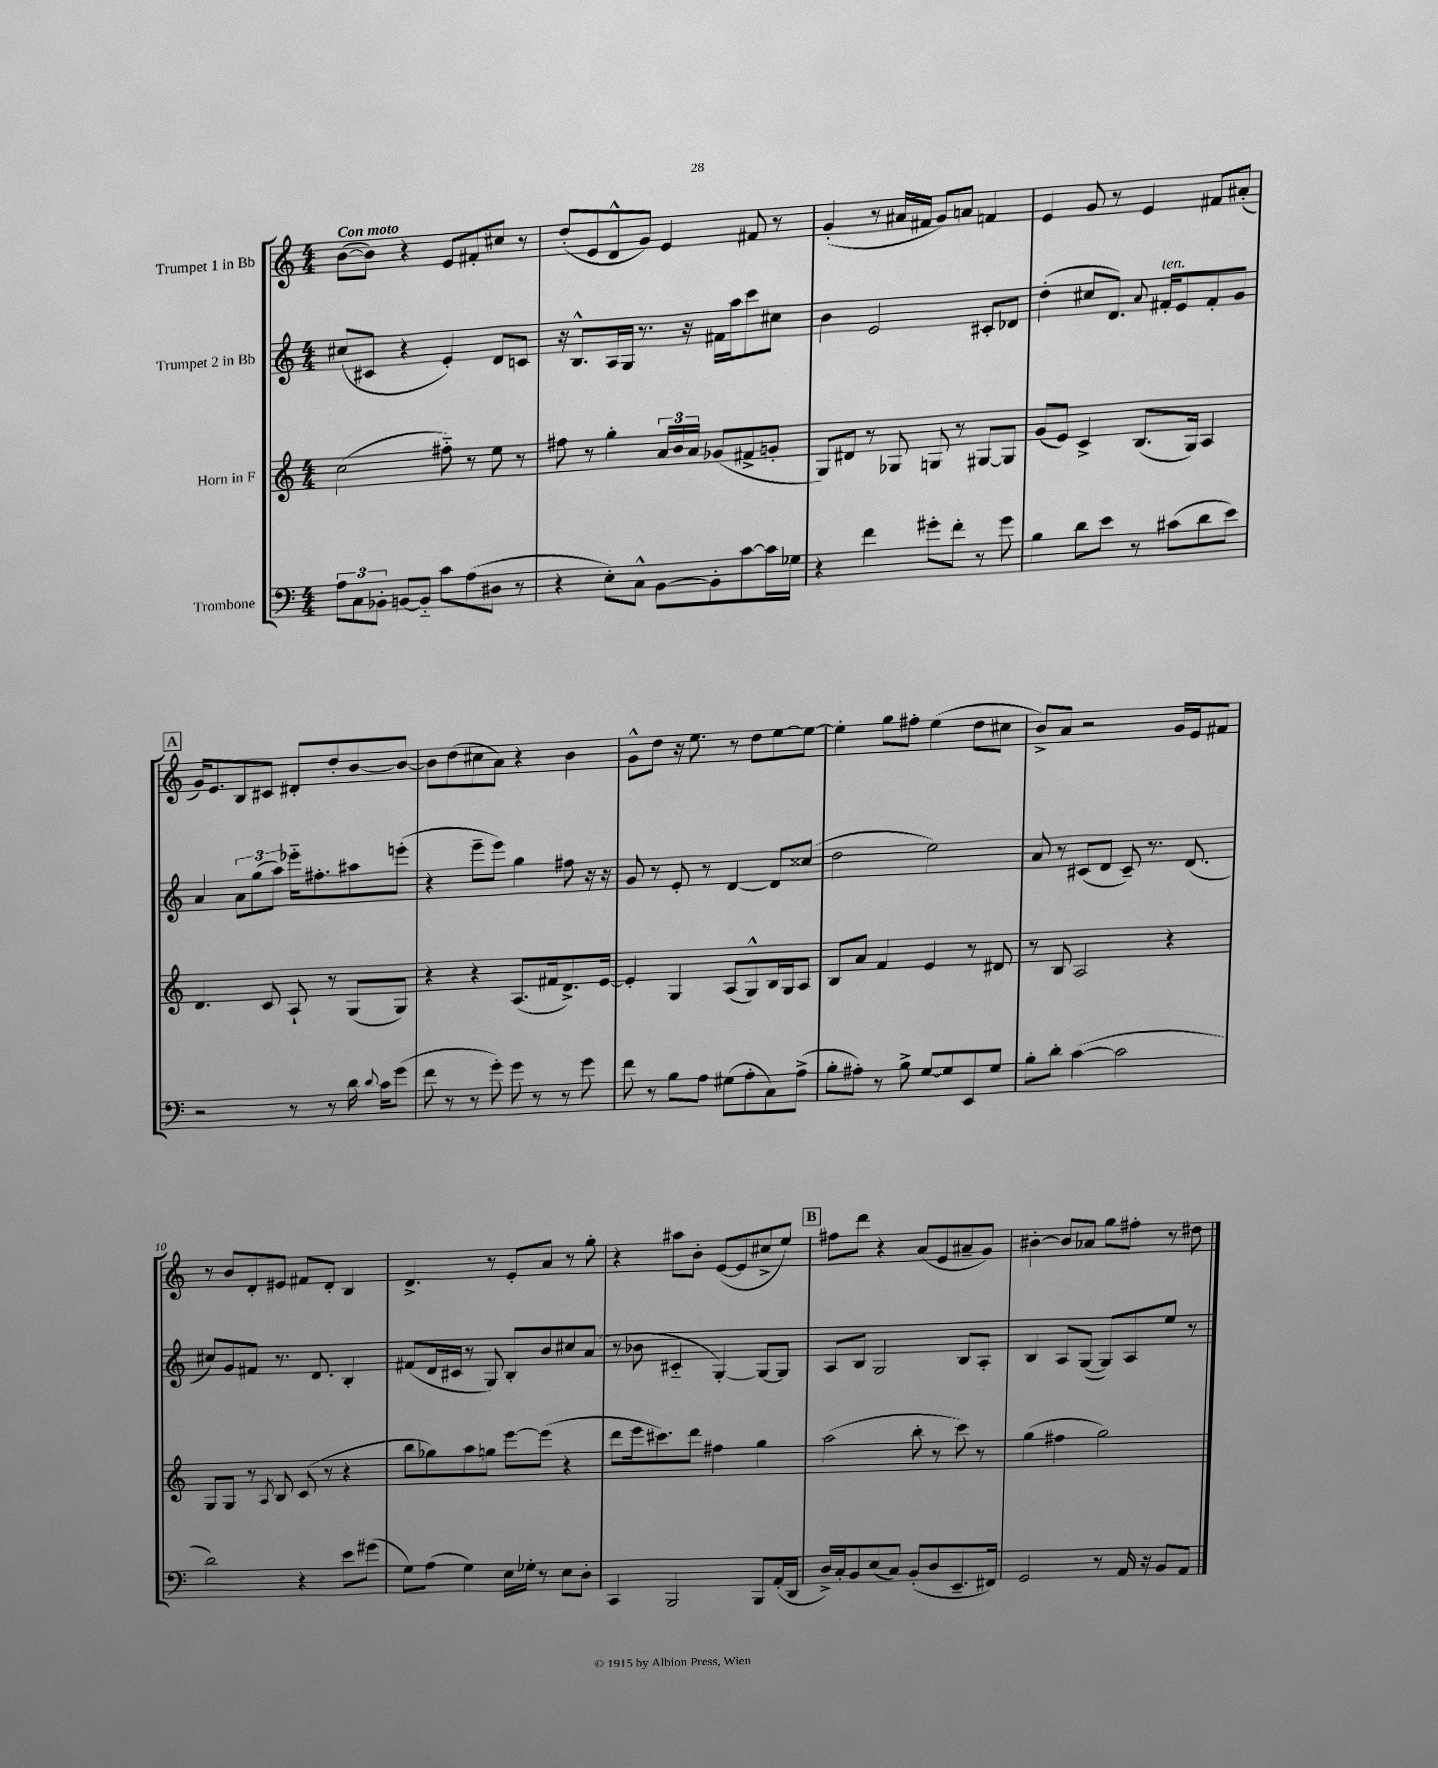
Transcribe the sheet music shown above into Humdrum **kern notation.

**kern	**kern	**kern	**kern
*staff4	*staff3	*staff2	*staff1
*clefF4	*clefG2	*clefG2	*clefG2
*k[]	*k[]	*k[]	*k[]
*M4/4	*M4/4	*M4/4	*M4/4
12A	(2cc	(8cc#	([8b
12C	.	.	.
.	.	8c#	8b])
12BB-'	.	.	.
[8BB	.	4r	4r
8BB'~]	.	.	.
8c	8ff#'~)	4e')	8e
(8A	8r	.	8f#'
8D#	8ee	8d	8cc#
8r	8r	8c	8r
=	=	=	=
4r	8ff#	16r	(8dd'
.	.	8.B^^	.
.	8r	.	8e
8E')	4gg'	16A	8d^^
.	.	16G	.
8C^^	.	8.r	8g)
[8BB	24a	.	4e
.	24b	.	.
.	.	16r	.
.	24a	.	.
8BB']	(8g-	16f#	.
.	.	16aa	.
[8c	8f#^	8ccc	8f#
16c]	8g'	8cc#	8r
16G-	.	.	.
=	=	=	=
4r	8G)	4b	(4g'
.	8d#	.	.
4f	8r	2e	8r
.	8G-	.	16a#
.	.	.	16f#
8g#'	8G	.	8g)
8f'	8r	.	8a
8r	[8G#	8c#'	4f
8g#	8G#]	8d-	.
=	=	=	=
4B	(8g	(4dd'	4e
.	8e)	.	.
8d	4c^	8cc#	8g
8e	.	8.d)	8r
8r	(8.B	.	4e
.	.	8qqa	.
.	.	16f#'	.
(8c#	.	8e	.
.	16G)	.	.
8d	4A	8f#'	8f#
8e)	.	8g	(8a#'
=	=	=	=
2r	4.d	4a	16g)
.	.	.	8.e
.	.	12a	8B
.	.	(12gg	.
.	8c	.	8c#
.	.	12aa)	.
8r	8A`	16eee-'~	8d#'
.	.	8.ff#'	.
8r	8r	.	8dd'
16d	(8G	8aa#	[8b
8qqd	.	.	.
16c	.	.	.
(8g	8G)	(8eee'	8b_
=	=	=	=
8f	4r	4r	8b]
8r	.	.	(8dd
8r	4r	8eee~	8cc#
8g')	.	8eee)	8a)
8g	(8.A	4gg	4r
8r	.	.	.
.	16f#	.	.
8r	8.d^)	8ff#	4b
8g	.	16r	.
.	[16e	16r	.
=	=	=	=
8f	4e']	8g	8g^^
8r	.	8r	8dd
8B	4G	8e'	16r
.	.	.	8.ee
8A	.	8r	.
(8G#	(8A	[4d	8r
8A'	8G^^)	.	8dd
8C)	16B	8d]	[8ee
.	16G	.	.
(8A^	8A	(8cc##	8ee_
=	=	=	=
8B'	8B	2dd	4ee']
8A#')	8a	.	.
8r	4f	.	8gg
8B^	.	.	8ff#'
[8G	4e	2ee)	(4ee
8G]	.	.	.
8EE	8r	.	8dd
8G	8d#	.	8cc#
=	=	=	=
8B'	8r	8a	8b^)
8d'	8B	8r	8a
([4c	2A	(8c#	2r
.	.	8d	.
2c]	.	8c#~)	.
.	.	8.r	.
.	4r	.	16g
.	.	(8.d	16e
.	.	.	8f#
=	=	=	=
2d)	8G	8cc#)	8r
.	8G	8g	8b
.	8r	8f#	8d'
.	8qA	.	.
.	8B	8.r	8e#
4r	(8c	.	8f#
.	.	8.d	.
.	8r	.	8d'
8e	4r	4B'	4B
(8g#	.	.	.
=	=	=	=
8G)	8bb	(8f#	4.d^
(8A	8gg-)	16d	.
.	.	16c#	.
4G)	8aa	8r	.
.	8gg	8G)	8r
16E	[8eee	8B'	8e'
16G-'	.	.	.
8r	(8eee]	8b	8a
8E	4r	8cc#	8r
8D'	.	(8a	8gg'
=	=	=	=
4CC	8ddd	8r	4r
.	16eee	8b-	.
.	8.ccc#)	.	.
2BBB	.	4c#'~	8aa#
.	8ddd	.	8b'
.	4ff#	[4G')	([8e
.	.	.	8e]
8BBB	4gg	8G_	8cc#^
(16AA'	.	8G]	8ee)
16DD	.	.	.
=	=	=	=
16D^)	(2aa	8A	8ff#
16C'	.	.	.
8BB	.	8B	8ddd
(8E	.	2G	4r
8C)	.	.	.
(8BB'	8bb'	.	(8a
8D	8r	.	8e
8.EE~	8ccc)	8B	8a#~
.	8r	8A'	8g)
16FF#)	.	.	.
=	=	=	=
2GG	(4gg	4B	[4b#'
.	4ff#	8A	8b#]
.	.	([8G	8a-
8r	2gg)	8G])	8gg
16AA	.	8A	8ff#'
16r	.	.	.
8BB	.	8ee	8r
8AA	.	8r	8dd#
==	==	==	==
*-	*-	*-	*-
